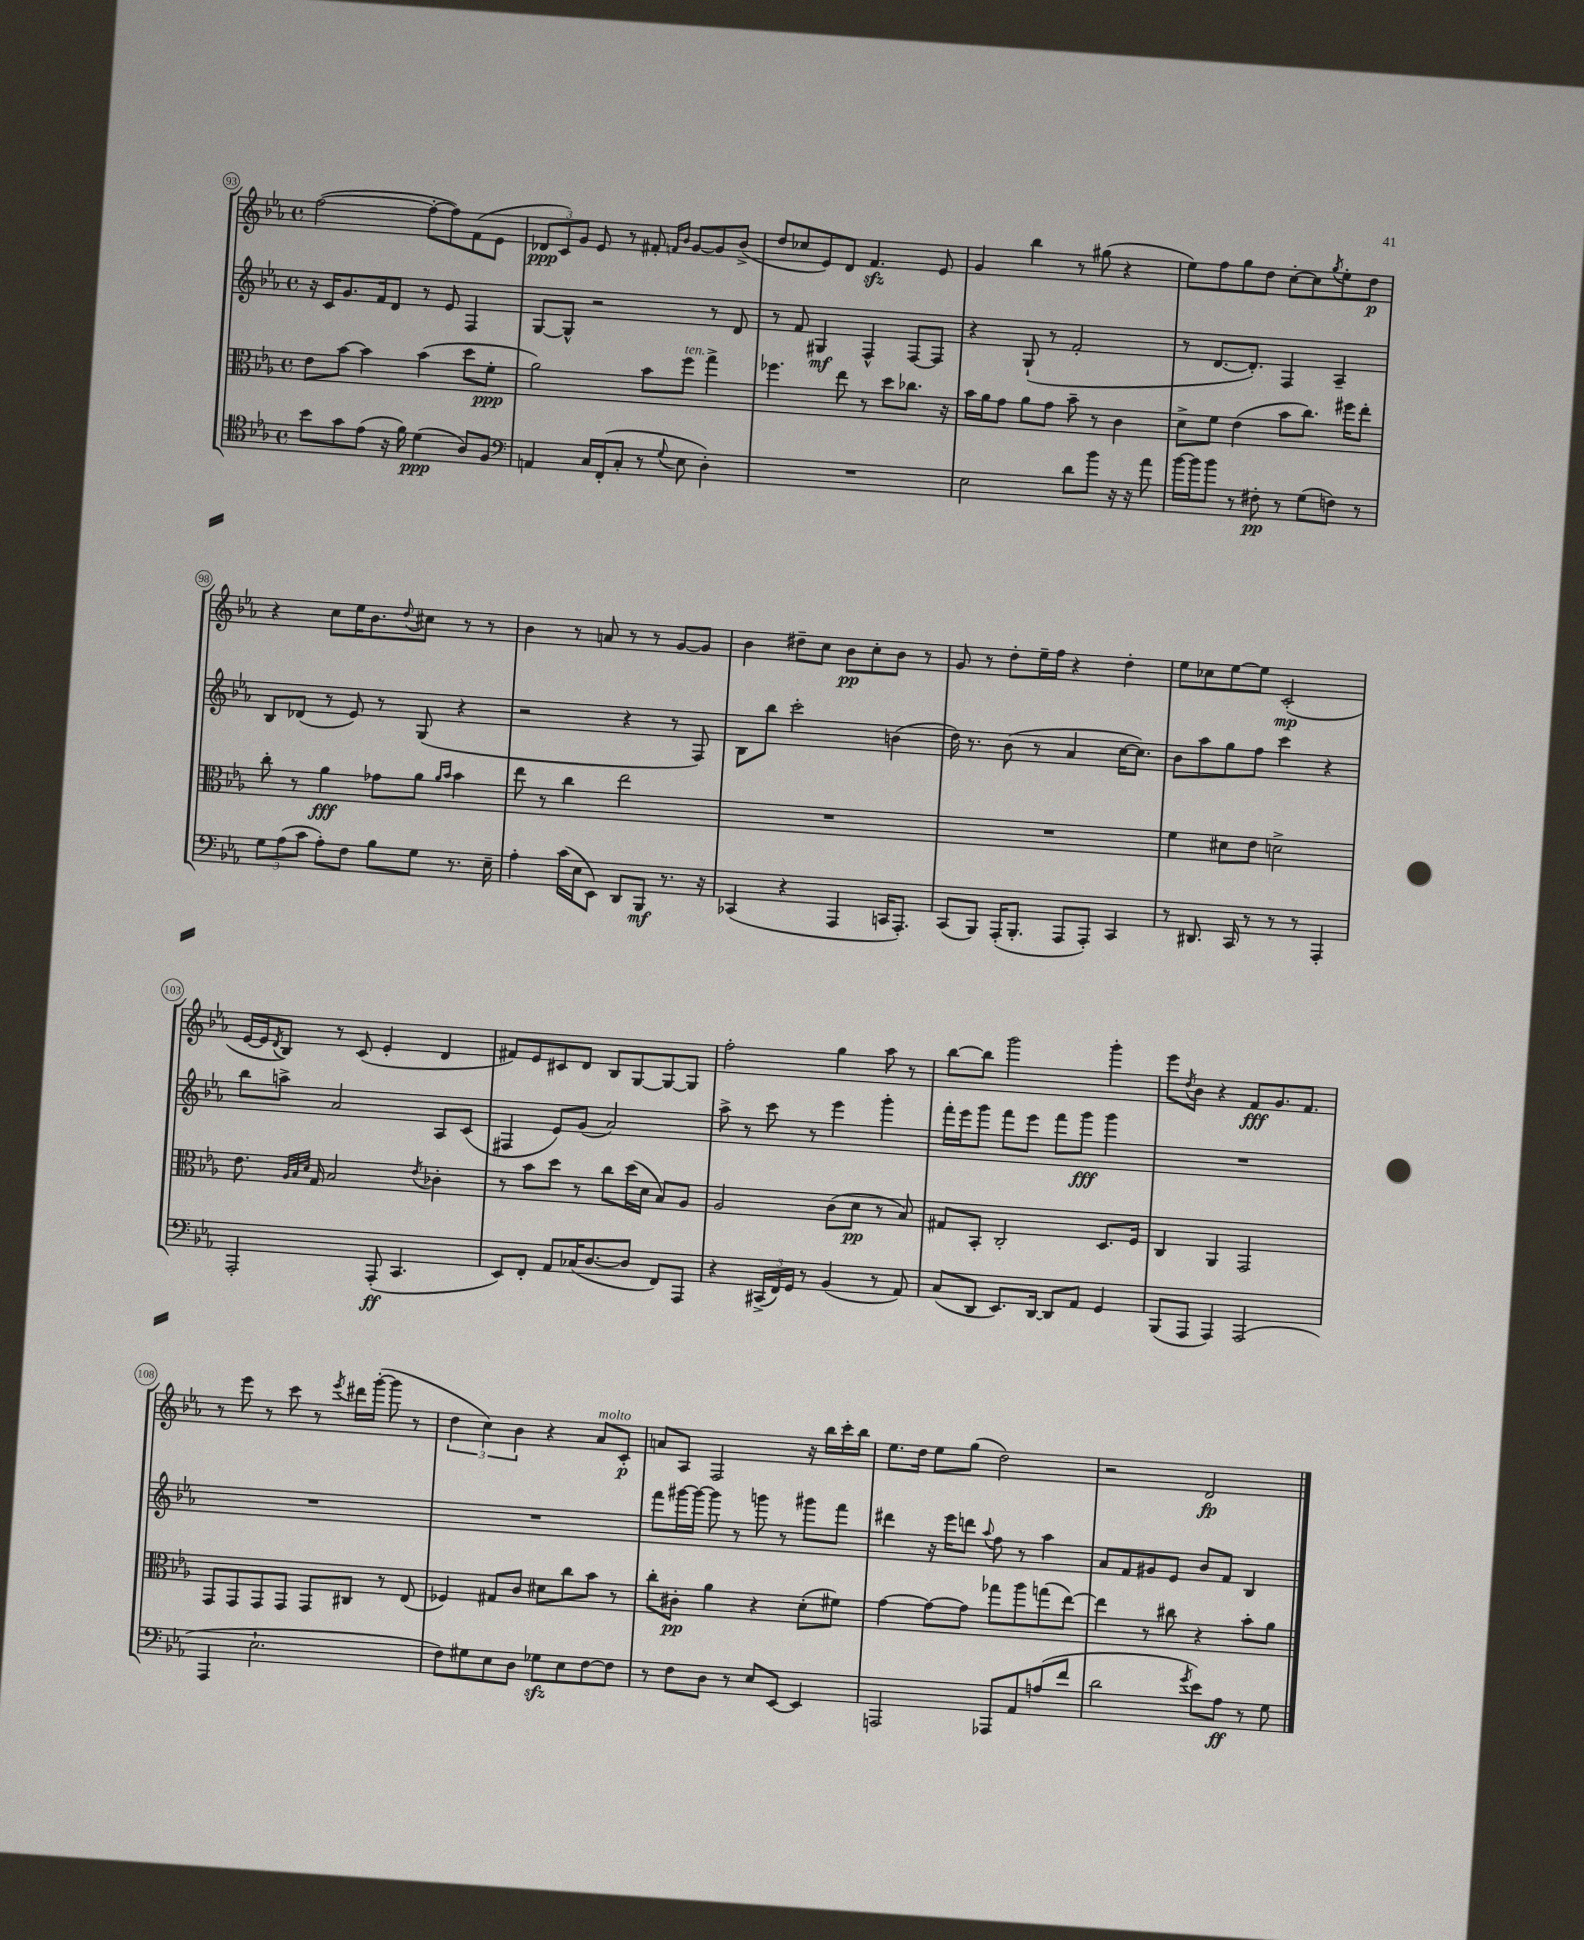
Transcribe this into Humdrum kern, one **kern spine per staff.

**kern	**dynam	**kern	**dynam	**kern	**dynam	**kern	**dynam
*part4	*part4	*part3	*part3	*part2	*part2	*part1	*part1
*staff4	*staff4	*staff3	*staff3	*staff2	*staff2	*staff1	*staff1
*clefC4	*	*clefC3	*	*clefG2	*	*clefG2	*
*k[b-e-a-]	*	*k[b-e-a-]	*	*k[b-e-a-]	*	*k[b-e-a-]	*
*M4/4	*	*M4/4	*	*M4/4	*	*M4/4	*
*met(c)	*	*met(c)	*	*met(c)	*	*met(c)	*
=93	=93	=93	=93	=93	=93	=93	=93
8b-\L	.	8e-\L	.	16r	.	([2ff\	.
.	.	.	.	16c/KL	.	.	.
8g\	.	[8b-\J	.	8.g/	.	.	.
(8e-\J	.	4b-\]	.	.	.	.	.
.	.	.	.	16f/k	.	.	.
16r	.	.	.	8d/J	.	.	.
16f\)	.	.	.	.	.	.	.
(4d\	ppp	(4b-\	.	8r	.	8ff'\L_	.
.	.	.	.	8e-/	.	8ff\])	.
8A-/L)	.	8dd\L	.	4F/	.	(8f\	.
8F/J	.	8f'\J	ppp	.	.	8e-\J	.
=94	=94	=94	=94	=94	=94	=94	=94
*clefF4	*	*	*	*	*	*	*
4AAn/	.	2a-\)	.	[8G/L	.	12d-X/L	ppp
.	.	.	.	.	.	12c/)	.
.	.	.	.	8G^^/J]	.	.	.
.	.	.	.	.	.	12g/J	.
16C/LL	.	.	.	2r	.	8e-/	.
(16FF'/J	.	.	.	.	.	.	.
8C'/J	.	.	.	.	.	8r	.
8r	.	8b-\L	.	.	.	8f#X'/	.
.	.	.	.	.	.	16qqfn/LL	.
8qqG/	.	.	.	.	.	16qqb-/JJ	.
!	!	!LO:TX:a:i:t=ten.	!	!	!	!	!
8E-\	.	8ff\J	.	.	.	[8g/L	.
4D'\)	.	4gg^\	.	8r	.	8g/]	.
.	.	.	.	8d/	.	(8b-^/J	.
=95	=95	=95	=95	=95	=95	=95	=95
1r	.	4.ff-X\	.	8r	.	8dd/L	.
.	.	.	.	8f/	.	8cc-X/	.
.	.	.	.	4G#X/	mf	8e-/)	.
.	.	8ee-\	.	.	.	8d/J	.
.	.	8r	.	4F^^/	.	4.fzz/	.
.	.	8dd\L	.	.	.	.	.
.	.	8.cc-X\J	.	[8F/L	.	.	.
.	.	.	.	8F/J]	.	8e-/	.
.	.	16r	.	.	.	.	.
=96	=96	=96	=96	=96	=96	=96	=96
2E-\	.	16b-\LL	.	4r	.	4g/	.
.	.	16a-\J	.	.	.	.	.
.	.	8g\J	.	.	.	.	.
.	.	8a-\L	.	(8G`/	.	4bb-\	.
.	.	8g\J	.	8r	.	.	.
8d\L	.	8b-~\	.	2f'/	.	8r	.
8b-\J	.	8r	.	.	.	(8gg#X\	.
16r	.	4c\	.	.	.	4r	.
16r	.	.	.	.	.	.	.
8a-\	.	.	.	.	.	.	.
=97	=97	=97	=97	=97	=97	=97	=97
[16b-\LL	.	8d^\L	.	8r	.	8ee-\L)	.
16b-\J]	.	.	.	.	.	.	.
8b-\J	.	8f\J	.	[8.d/L	.	8ff\	.
8r	.	(4e-\	.	.	.	8gg\	.
.	.	.	.	8.d'/J])	.	.	.
8F#X'\	pp	.	.	.	.	8dd\J	.
8r	.	8b-\L	.	4F/	.	[8cc'\L	.
(8G\L	.	8.cc\J)	.	.	.	8cc\]	.
.	.	.	.	.	.	8qgg/	.
8Fn\J)	.	.	.	4A-~/	.	8ee-'\	.
.	.	16ff#X\KL	.	.	.	.	.
8r	.	8ee-'\J	.	.	.	8dd\J	p
!!LO:LB:g=z
=98	=98	=98	=98	=98	=98	=98	=98
12G\L	.	8cc'\	.	8B-/L	.	4r	.
(12A-\	.	.	.	.	.	.	.
.	.	8r	.	(8d-X/J	.	.	.
12c\J	.	.	.	.	.	.	.
8A-'\L)	.	4a-\	fff	8r	.	8cc\L	.
8F\J	.	.	.	8e-/)	.	16ee-\K	.
.	.	.	.	.	.	8.b-\	.
8B-\L	.	8g-X\L	.	8r	.	.	.
.	.	.	.	.	.	8qqdd/	.
8G\J	.	8a-\J	.	(8G/	.	8cc#X\J	.
.	.	16qqa-/LL	.	.	.	.	.
.	.	16qqb-/JJ	.	.	.	.	.
8.r	.	4b-\	.	4r	.	8r	.
.	.	.	.	.	.	8r	.
16E-~\	.	.	.	.	.	.	.
=99	=99	=99	=99	=99	=99	=99	=99
4A-'\	.	8ee-\	.	2r	.	4b-\	.
.	.	8r	.	.	.	.	.
(16c\LL	.	4cc\	.	.	.	8r	.
16E-\J	.	.	.	.	.	.	.
8EE-\J)	.	.	.	.	.	8an/	.
8DD/L	.	2ee-\	.	4r	.	8r	.
8BBB-/J	mf	.	.	.	.	8r	.
8.r	.	.	.	8r	.	[8g/L	.
.	.	.	.	8F/)	.	8g/J]	.
16r	.	.	.	.	.	.	.
=100	=100	=100	=100	=100	=100	=100	=100
(4CC-X/	.	1r	.	8B-\L	.	4b-\	.
.	.	.	.	8bb-\J	.	.	.
4r	.	.	.	2ccc'\	.	8dd#X~\L	.
.	.	.	.	.	.	8cc\J	.
4AAA-/	.	.	.	.	.	8b-\L	pp
.	.	.	.	.	.	8cc'\	.
16CCn/KL	.	.	.	(4bn\	.	8b-\J	.
8.AAA-'/J)	.	.	.	.	.	.	.
.	.	.	.	.	.	8r	.
=101	=101	=101	=101	=101	=101	=101	=101
(8CC/L	.	1r	.	16dd\)	.	8g/	.
.	.	.	.	8.r	.	.	.
8BBB-/J)	.	.	.	.	.	8r	.
(16AAA-'/KL	.	.	.	(8b-\	.	8dd'\L	.
8.BBB-'/J	.	.	.	.	.	.	.
.	.	.	.	8r	.	16ee-~\L	.
.	.	.	.	.	.	16ff\JJ	.
8AAA-/L	.	.	.	4a-/	.	4r	.
8AAA-'/J)	.	.	.	.	.	.	.
4CC/	.	.	.	[16cc\KL	.	4dd'\	.
.	.	.	.	8.cc\J])	.	.	.
=102	=102	=102	=102	=102	=102	=102	=102
8r	.	4f\	.	8b-\L	.	8ee-\L	.
8.DD#X/	.	.	.	8aa-\	.	8cc-X\	.
.	.	8d#X\L	.	8gg\	.	[8ee-\	.
16CC/	.	.	.	.	.	.	.
8r	.	8e-\J	.	8ff\J	.	8ee-\J]	.
8r	.	2dn^\	.	4ccc\	.	(2c'/	mp
8r	.	.	.	.	.	.	.
4AAA-'/	.	.	.	4r	.	.	.
!!LO:LB:g=z
=103	=103	=103	=103	=103	=103	=103	=103
2AAA-'/	.	8.e-\	.	8bb-\L	.	[16e-/LL	.
.	.	.	.	.	.	16e-/J]	.
.	.	.	.	.	.	8qd/	.
.	.	.	.	8aan^\J	.	8B-/J)	.
.	.	32qqA-/LLL	.	.	.	.	.
.	.	32qqB-/	.	.	.	.	.
.	.	32qqd/JJJ	.	.	.	.	.
.	.	16G/	.	.	.	.	.
.	.	2B-/	.	2a-/	.	8r	.
.	.	.	.	.	.	(8c/	.
(8AAA-'/	ff	.	.	.	.	4e-'/	.
4.CC/	.	.	.	.	.	.	.
.	.	8qe-/	.	.	.	.	.
.	.	4c-X'\	.	8A-/L	.	4d/	.
.	.	.	.	(8c/J	.	.	.
=104	=104	=104	=104	=104	=104	=104	=104
8EE-/L)	.	8r	.	4F#X/	.	8f#X/L)	.
8FF'/J	.	8b-\L	.	.	.	8e-/	.
8AA-/L	.	8dd\J	.	8e-/L)	.	8c#X/	.
(16C-X/K	.	8r	.	(8g/J	.	8d/J	.
[8.D/	.	.	.	.	.	.	.
.	.	8cc\L	.	2a-/)	.	8B-/L	.
8D/J]	.	(16dd\L	.	.	.	[8G/	.
.	.	16d\JJ	.	.	.	.	.
8FF/L)	.	8B-/L)	.	.	.	8G/_	.
8AAA-/J	.	8A-/J	.	.	.	8G/J]	.
=105	=105	=105	=105	=105	=105	=105	=105
4r	.	2A-/	.	8aa-^\	.	2ff'\	.
.	.	.	.	8r	.	.	.
(24CC#X^/LL	.	.	.	8ccc\	.	.	.
24FF/)	.	.	.	.	.	.	.
24GG/JJ	.	.	.	.	.	.	.
8r	.	.	.	8r	.	.	.
(4BB-/	.	(8c\L	.	4eee-\	.	4gg\	.
.	.	8d\J	pp	.	.	.	.
8r	.	8r	.	4ggg'\	.	8aa-\	.
8AA-/)	.	8B-/)	.	.	.	8r	.
=106	=106	=106	=106	=106	=106	=106	=106
(8C/L	.	8G#X/L	.	16fff'\LL	.	[8bb-\L	.
.	.	.	.	16eee-\J	.	.	.
8DD/J	.	8BB-'/J	.	8ggg\J	.	8bb-\J]	.
8.EE-/L)	.	2C'/	.	8fff\L	.	2ggg\	.
.	.	.	.	8eee-\J	.	.	.
[16DD/Jk	.	.	.	.	.	.	.
8DD/L]	.	.	.	8fff\L	.	.	.
8AA-/J	.	.	.	8ggg\J	fff	.	.
4GG/	.	8.D/L	.	4ggg\	.	4ggg'\	.
.	.	16F/Jk	.	.	.	.	.
=107	=107	=107	=107	=107	=107	=107	=107
(8BBB-/L	.	4C/	.	1r	.	8eee-\L	.
.	.	.	.	.	.	8qdd/	.
8AAA-/J	.	.	.	.	.	8b-\J	.
4AAA-/)	.	4AA-/	.	.	.	4r	.
(2AAA-/	.	2GG/	.	.	.	8f/L	fff
.	.	.	.	.	.	8.g/	.
.	.	.	.	.	.	8.f/J	.
!!LO:LB:g=z
=108	=108	=108	=108	=108	=108	=108	=108
4AAA-/	.	8GG/L	.	1r	.	8r	.
.	.	8GG/	.	.	.	8eee-\	.
2.E-`\	.	8GG/	.	.	.	8r	.
.	.	8GG/J	.	.	.	8ccc\	.
.	.	8GG/L	.	.	.	8r	.
.	.	.	.	.	.	8qeee-/	.
.	.	8C#X/J	.	.	.	16ddd#X\LL	.
.	.	.	.	.	.	([16ggg'\JJ	.
.	.	8r	.	.	.	8ggg\]	.
.	.	(8E-/	.	.	.	8r	.
=109	=109	=109	=109	=109	=109	=109	=109
8F\L)	.	4F-X/)	.	1r	.	6dd\	.
8G#X\	.	.	.	.	.	.	.
.	.	.	.	.	.	6cc\)	.
8E-\	.	8G#X/L	.	.	.	.	.
.	.	.	.	.	.	6b-\	.
8D\J	.	8c/J	.	.	.	.	.
8G-Xzz\L	.	8d#X\L	.	.	.	4r	.
8E-\	.	8cc\	.	.	.	.	.
!	!	!	!	!	!	!LO:TX:a:i:t=molto	!
[8F\	.	8b-\J	.	.	.	8a-/L	.
8F\J]	.	8r	.	.	.	8c'/J	p
=110	=110	=110	=110	=110	=110	=110	=110
8r	.	8cc'\L	.	8fff\L	.	8an/L	.
8F\L	.	8c#X'\J	pp	[16ggg#X\L	.	8A-/J	.
.	.	.	.	16ggg#\JJ_	.	.	.
8D\J	.	4a-\	.	8ggg#\]	.	2F/	.
8r	.	.	.	8r	.	.	.
8E-/L	.	4r	.	8gggn\	.	.	.
[8EE-/J	.	.	.	8r	.	.	.
4EE-/]	.	(8d'\L	.	8ggg#X\L	.	16r	.
.	.	.	.	.	.	16bb-\LL	.
.	.	8f#X\J)	.	8fff\J	.	16ccc'\	.
.	.	.	.	.	.	16bb-\JJ	.
=111	=111	=111	=111	=111	=111	=111	=111
2AAAn/	.	[4g\	.	4ddd#X\	.	8.ee-\L	.
.	.	.	.	.	.	16dd\Jk	.
.	.	8g\L_	.	16r	.	8ee-\L	.
.	.	.	.	16eee-\KL	.	.	.
.	.	8g\J]	.	8dddn\J	.	(8gg\J	.
.	.	.	.	8qqaa-/	.	.	.
8AAA-X/L	.	8gg-X\L	.	8ff\	.	2dd\)	.
8AA-/	.	8aa-\	.	8r	.	.	.
(8An/	.	(8ggn\	.	4aa-\	.	.	.
8f/J	.	[8ee-\J)	.	.	.	.	.
=112	=112	=112	=112	=112	=112	=112	=112
2d\	.	4ee-\]	.	8a-/L	.	2r	.
.	.	.	.	8f/	.	.	.
.	.	8r	.	8g#X/	.	.	.
.	.	8cc#X\	.	8e-/J	.	.	.
8qg/	.	.	.	.	.	.	.
8e-\L)	.	4r	.	8b-/L	.	2d/	fp
8A-\J	ff	.	.	8f/J	.	.	.
8r	.	8b-'\L	.	4B-/	.	.	.
8G\	.	8a-\J	.	.	.	.	.
==	==	==	==	==	==	==	==
*-	*-	*-	*-	*-	*-	*-	*-
